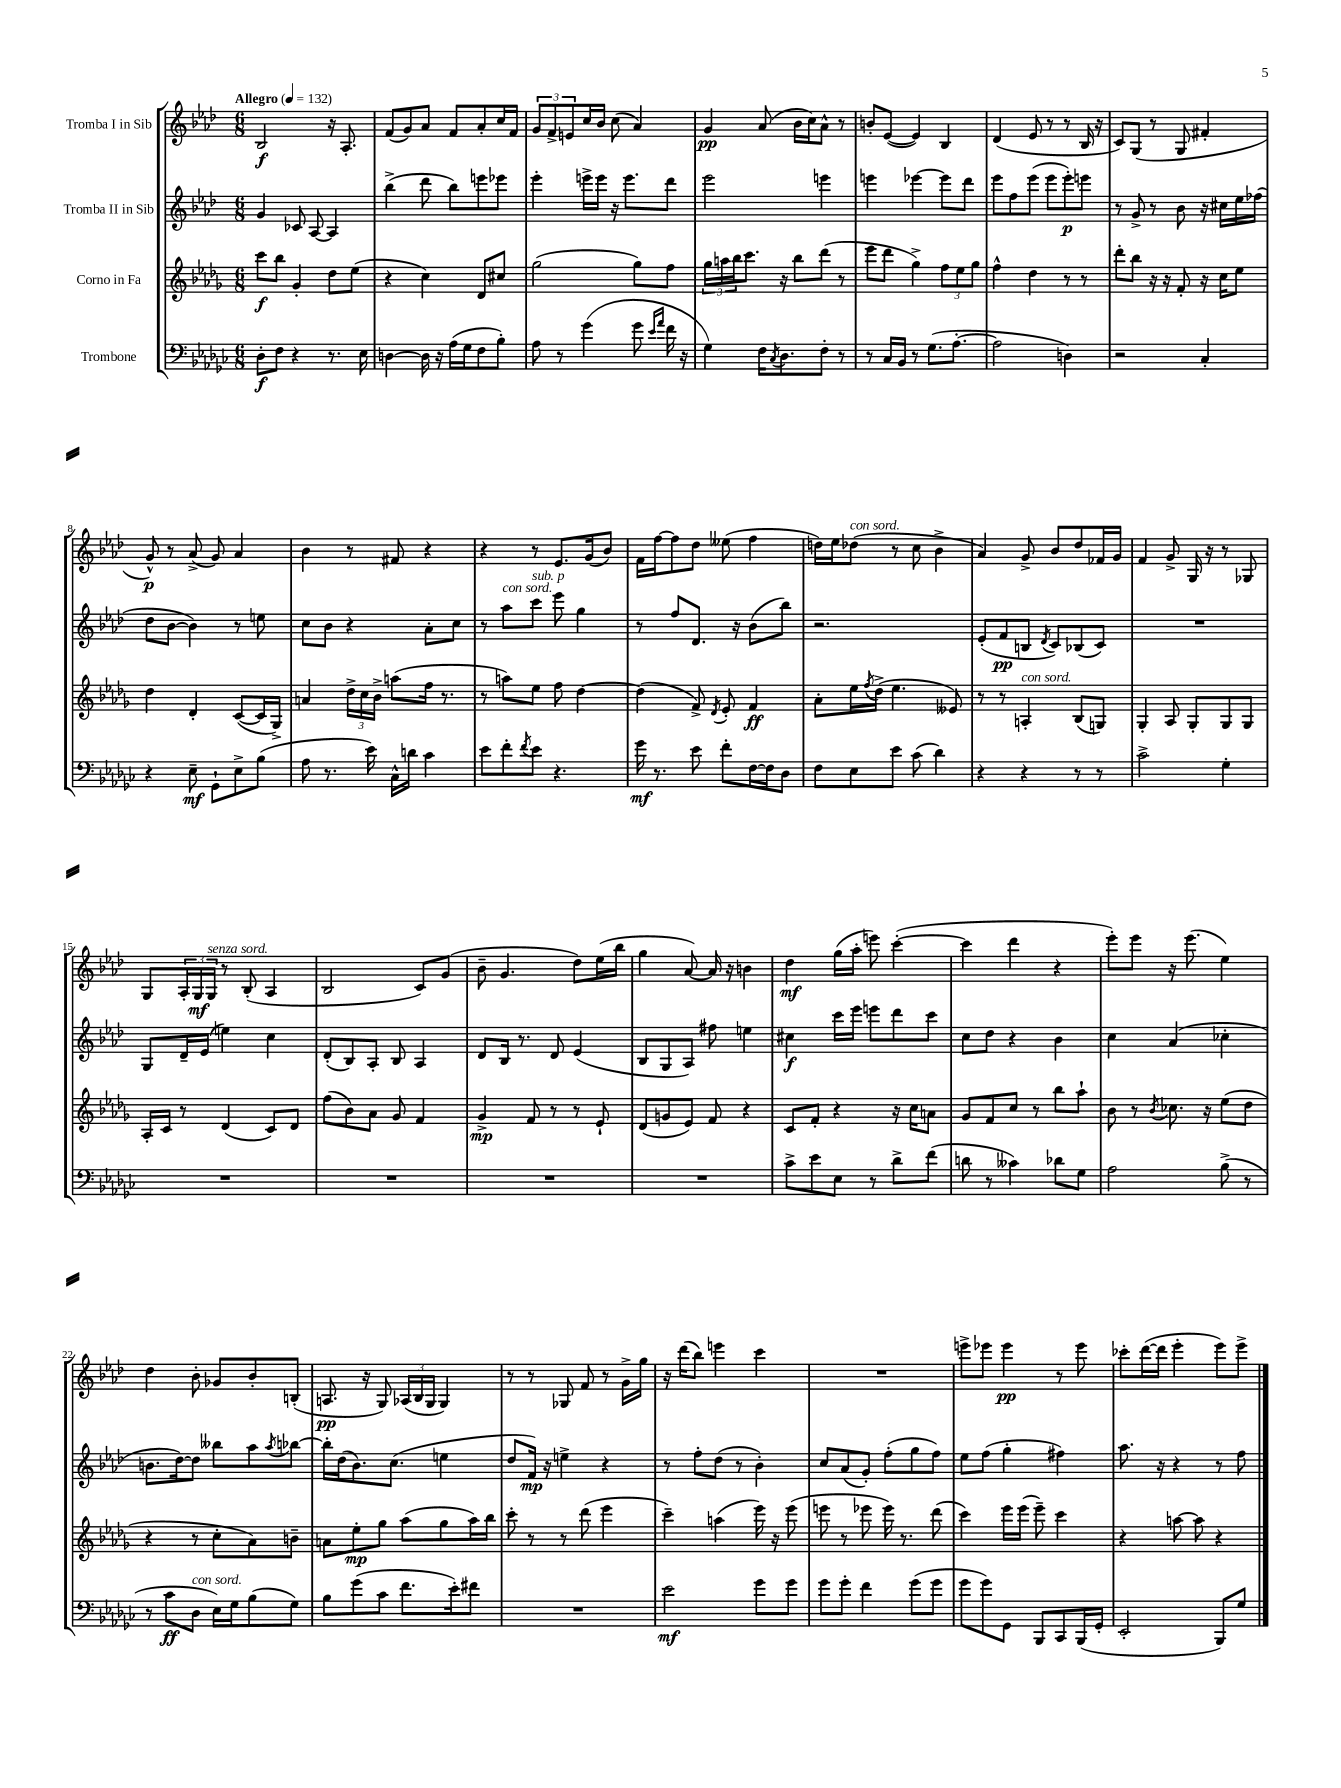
<<
\new StaffGroup <<
\new Staff = "s0" \with { instrumentName = "Tromba I in Sib" } {
    \clef treble \key aes \major \numericTimeSignature \time 6/8 \tempo "Allegro" 4 = 132
    bes2\f r16 aes8.-. |
    f'8( g'8) aes'8 f'8 aes'8-. c''16 f'16 |
    \tuplet 3/2 { g'8 f'8-> e'8 } c''16 bes'16 c''8( aes'4) |
    g'4\pp aes'8( bes'16 c''16) aes'8-^ r8 |
    b'8-. ees'8~( ees'4) bes4 |
    des'4( ees'8 r8 r8 bes16 r16 |
    c'8) g8( r8 g8 fis'4-. |
    g'8-^\p) r8 aes'8->( g'8) aes'4 |
    bes'4 r8 fis'8 r4 |
    r4 r8 ees'8. g'16( bes'8) |
    f'16 f''16~ f''8 des''8 eeses''8( f''4 |
    d''16) ees''16 des''8^\markup { \italic "con sord." }( r8 c''8 bes'4-> |
    aes'4) g'8-> bes'8 des''8 fes'16 g'16 |
    f'4 g'8-> g16 r16 r8 ges8 |
    g8 \tuplet 3/2 { aes16-. g16\mf g16^\markup { \italic "senza sord." } } r8 bes8-.( aes4 |
    bes2 c'8) g'8( |
    bes'8-- g'4. des''8) ees''16( bes''16 |
    g''4 aes'8~) aes'16 r16 b'4 |
    des''4\mf g''16( aes''16-. e'''8) c'''4~-.( |
    c'''4 des'''4 r4 |
    ees'''8-.) ees'''8 r16 ees'''8.( ees''4) |
    des''4 bes'8-. ges'8 bes'8-. b8-.( |
    a8.\pp r16 g8) \tuplet 3/2 { aes16( bes16 g16 } g4) |
    r8 r8 ges8 f'8 r8 g'16-> g''16 |
    r16 des'''16( bes''8) e'''4 c'''4 |
    R2. |
    e'''8-> ees'''8 ees'''4\pp r8 ees'''8 |
    ces'''8-. des'''16~( des'''16 ees'''4-. ees'''8) ees'''8-> \bar "|." |
}
\new Staff = "s1" \with { instrumentName = "Tromba II in Sib" } {
    \clef treble \key aes \major \numericTimeSignature \time 6/8
    g'4 ces'8 aes8~ aes4 |
    bes''4->( des'''8 bes''8) e'''8 ees'''8 |
    ees'''4-. e'''16-> e'''16 r16 e'''8. des'''8 |
    ees'''2 e'''4 |
    e'''4 ees'''4~ ees'''8 des'''8 |
    ees'''8 f''8 ees'''8( ees'''8 ees'''8-.\p) e'''8 |
    r8 g'8-> r8 bes'8 r16 cis''16 ees''16 fes''16( |
    des''8 bes'8~ bes'4) r8 e''8 |
    c''8 bes'8 r4 aes'8-. c''8 |
    r8 aes''8^\markup { \italic "con sord." } c'''8^\markup { \italic "sub. p" } ees'''8 g''4 |
    r8 f''8 des'8. r16 bes'8( bes''8) |
    r2. |
    ees'8-.( f'8\pp b8 \acciaccatura { des'8 } c'8) bes8( c'8) |
    R2. |
    g8 des'16-- ees'16( e''4) c''4 |
    des'8-.( bes8) aes8-. bes8 aes4 |
    des'8 bes16 r8. des'8 ees'4( |
    bes8 g8 aes8) fis''8 e''4 |
    cis''4\f c'''16 ees'''16 e'''8 des'''8 c'''8 |
    c''8 des''8 r4 bes'4 |
    c''4 aes'4( ces''4-. |
    b'8. des''16~) des''8 beses''8 aes''8 \acciaccatura { aes''8 } bes''8~ |
    bes''16-. des''16( bes'8.) c''8.( e''4 |
    des''8 f'16\mp) r16 e''4-> r4 |
    r8 f''8-. des''8( r8 bes'4-.) |
    c''8 aes'8( g'8-.) f''8-.( g''8 f''8) |
    ees''8 f''8( g''4-. fis''4) |
    aes''8. r16 r4 r8 f''8 \bar "|." |
}
\new Staff = "s2" \with { instrumentName = "Corno in Fa" } {
    \clef treble \key des \major \numericTimeSignature \time 6/8
    c'''8\f bes''8 ges'4-. des''8 ees''8( |
    r4 c''4) des'8 cis''8 |
    ges''2( ges''8) f''8 |
    \tuplet 3/2 { ges''16 a''16 bes''16 } c'''8. r16 bes''8 des'''8( r8 |
    ees'''8 des'''8 ges''4->) \tuplet 3/2 { f''8 ees''8 ges''8 } |
    f''4-^ des''4 r8 r8 |
    des'''8-. bes''8 r16 r16 f'8-. r16 c''16 ees''8 |
    des''4 des'4-. c'8~( c'16 ges16->) |
    a'4 \tuplet 3/2 { des''16-> c''16 bes'16-> } a''8( f''16 r8. |
    r8 a''8) ees''8 f''8 des''4~ |
    des''4( f'8->) \acciaccatura { des'8 } ees'8-. f'4\ff |
    aes'8-. ees''16 \acciaccatura { f''8 } des''16->( ees''4. eeses'8) |
    r8 r8 a4-.^\markup { \italic "con sord." } bes8( g8) |
    ges4-. aes8 ges8-. ges8 ges8 |
    aes16-. c'16 r8 des'4( c'8) des'8 |
    f''8( bes'8) aes'8 ges'8 f'4 |
    ges'4->\mp f'8 r8 r8 ees'8-! |
    des'8( g'8 ees'8) f'8 r4 |
    c'8 f'8-. r4 r16 c''16 a'8 |
    ges'8 f'8 c''8 r8 bes''8 aes''8-! |
    bes'8 r8 \acciaccatura { bes'8 } ces''8. r16 ees''8( des''8 |
    r4 r8 c''8-. aes'8) b'8-- |
    a'8 ees''8-.\mp ges''8 aes''8( ges''8 aes''16) bes''16 |
    c'''8-. r8 r8 des'''8( ees'''4 |
    c'''4--) a''4( ees'''16) r16 ees'''8( |
    e'''8 r8 ees'''8 ees'''16) r8. des'''8( |
    c'''4) ees'''16 ees'''16( ees'''8--) c'''4 |
    r4 a''8~ a''8 r4 \bar "|." |
}
\new Staff = "s3" \with { instrumentName = "Trombone" } {
    \clef bass \key ges \major \numericTimeSignature \time 6/8
    des8-.\f f8 r4 r8. ees16 |
    d4~ d16 r16 aes16( ges16 f8 bes8-.) |
    aes8 r8 ges'4( ges'8 \grace { ees'16 aes'16 } f'16 r16 |
    ges4) f16 \acciaccatura { ces8 } des8. f8-. r8 |
    r8 ces16 bes,16 r8 ges8.( aes8.~-. |
    aes2 d4) |
    r2 ces4-. |
    r4 ees8--\mf ges,8-! ees8-> bes8( |
    aes8 r8. ees'16) ces16-^ d'16 ces'4 |
    ees'8 f'8-. \acciaccatura { f'8 } ees'8 r4. |
    ges'16\mf r8. ees'8 f'8-. f16~ f16 des8 |
    f8 ees8 ees'8 ces'8( des'4) |
    r4 r4 r8 r8 |
    ces'2-> ges4-. |
    R2. |
    R2. |
    R2. |
    R2. |
    ces'8-> ees'8 ees8 r8 des'8-> f'8( |
    d'8 r8 ceses'4) des'8 ges8 |
    aes2 bes8->( r8 |
    r8 ces'8\ff des8^\markup { \italic "con sord." } ees16) ges16 bes8( ges8) |
    bes8 ges'8( ces'8 f'8. ees'16-.) fis'8 |
    R2. |
    ees'2\mf ges'8 ges'8 |
    ges'8 ges'8-. f'4 ges'8( ges'8 |
    ges'8 ges'8) ges,8 bes,,8 ces,8 bes,,16( ges,16-. |
    ees,2-. bes,,8) ges8 \bar "|." |
}
>>
>>
